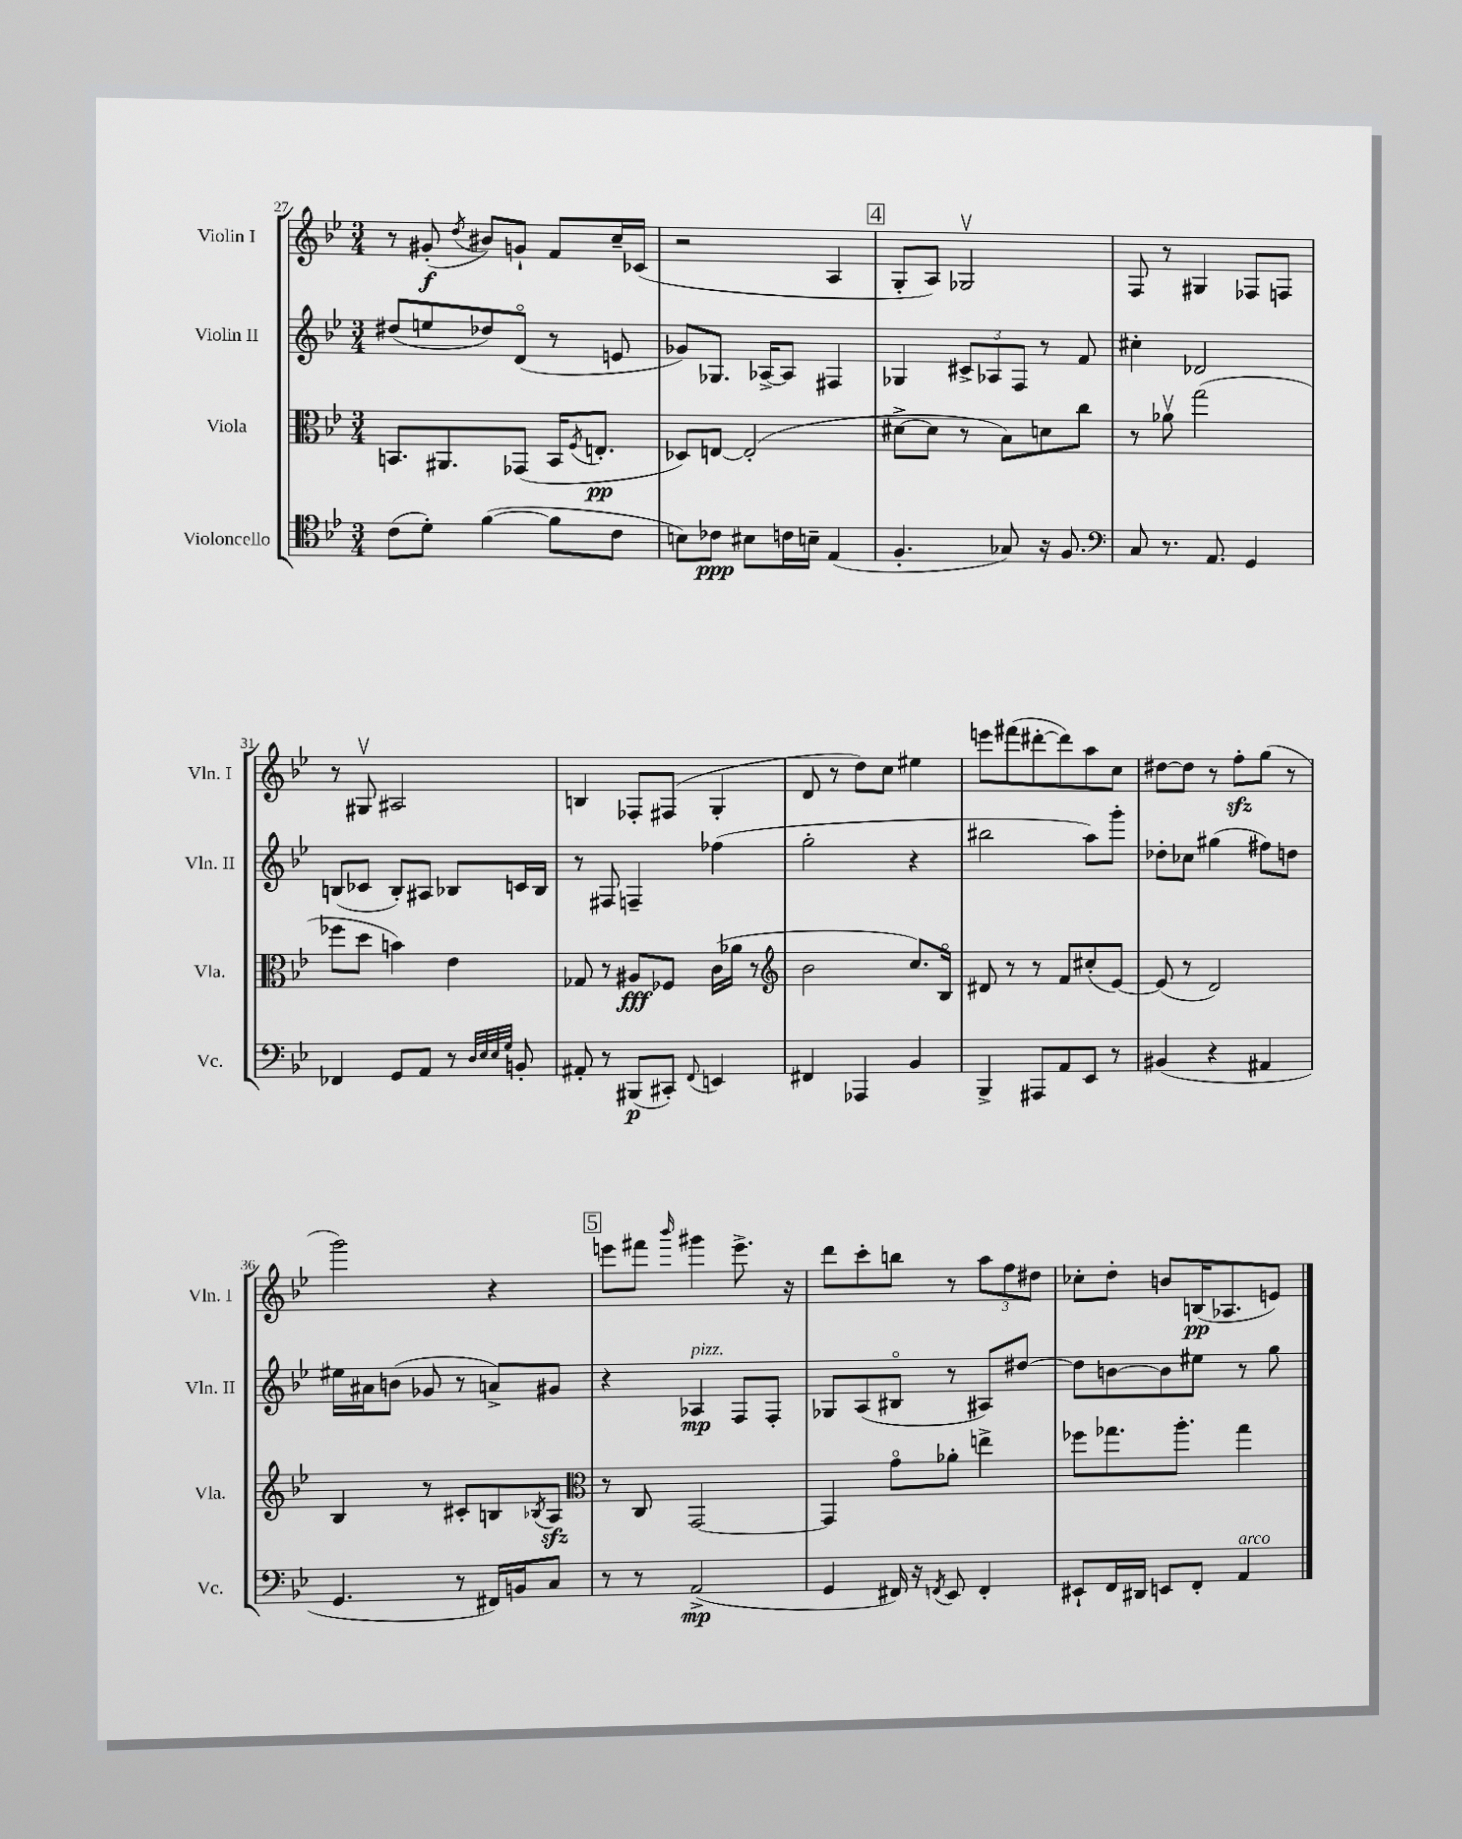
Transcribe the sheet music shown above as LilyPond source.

<<
\new StaffGroup <<
\new Staff = "s0" \with { instrumentName = "Violin I" shortInstrumentName = "Vln. I" } {
    \clef treble \key bes \major \numericTimeSignature \time 3/4
    r8 gis'8-.\f( \acciaccatura { d''8 } bis'8) g'8-! f'8 c''16-- ces'16( |
    r2 a4 |
    \mark \markup { \box "4" } g8-. a8) ges2\upbow |
    f8 r8 gis4 fes8 f8 |
    r8 gis8\upbow ais2 |
    b4 fes8-. fis8( g4-. |
    d'8 r8 d''8) c''8 eis''4 |
    e'''8 fis'''8( dis'''8~-. dis'''8) a''8 c''8 |
    dis''8~ dis''8 r8 f''8-.\sfz g''8( r8 |
    g'''2) r4 |
    \mark \markup { \box "5" } e'''8 fis'''8 \grace { bes'''16 } gis'''4 e'''8.-> r16 |
    d'''8 c'''8-. b''8 r8 \tuplet 3/2 { a''8 f''8 dis''8 } |
    ces''8-. d''8-. b'8 b16\pp( aes8. e'8) \bar "|." |
}
\new Staff = "s1" \with { instrumentName = "Violin II" shortInstrumentName = "Vln. II" } {
    \clef treble \key bes \major \numericTimeSignature \time 3/4
    dis''8( e''8 des''8) d'8\flageolet( r8 e'8 |
    ges'8) ges8. aes16~-> aes8 fis4 |
    \mark \markup { \box "4" } ges4 \tuplet 3/2 { cis'8-> aes8 f8 } r8 f'8 |
    cis''4-. des'2 |
    b8( ces'8 b8-.) ais8 bes8 c'16 bes16 |
    r8 fis8 f4-- fes''4( |
    g''2-. r4 |
    bis''2 a''8) g'''8-. |
    des''8-. ces''8 gis''4( fis''8) d''8 |
    eis''16 ais'16 b'8( ges'8 r8 a'8->) gis'8 |
    \mark \markup { \box "5" } r4 aes4\mp^\markup { \italic "pizz." } f8 f8-. |
    ges8 a8( bis8\flageolet r8 ais8) dis''8~ |
    dis''8 b'8~ b'8 eis''8 r8 g''8 \bar "|." |
}
\new Staff = "s2" \with { instrumentName = "Viola" shortInstrumentName = "Vla." } {
    \clef alto \key bes \major \numericTimeSignature \time 3/4
    b,8. ais,8. ges,8( b,16 \acciaccatura { f8 } e8.-.\pp |
    des8) e8~ e2-.( |
    \mark \markup { \box "4" } dis'8~-> dis'8 r8 bes8) d'8 c''8 |
    r8 aes'8\upbow g''2( |
    fes''8 d''8 b'4) ees'4 |
    ges8 r8 ais8\fff fes8 c'16( aes'16 r8 |
    \clef treble bes'2 c''8.) bes16\flageolet |
    dis'8 r8 r8 f'8 cis''8-.( ees'8~) |
    ees'8( r8 d'2) |
    bes4 r8 cis'8-. b8 \acciaccatura { bes8 } a8\sfz |
    \mark \markup { \box "5" } \clef alto r8 c8 g,2~ |
    g,4 g'8\flageolet aes'8-. e''4-> |
    fes''8 ges''8. a''8.-. ges''4 \bar "|." |
}
\new Staff = "s3" \with { instrumentName = "Violoncello" shortInstrumentName = "Vc." } {
    \clef tenor \key bes \major \numericTimeSignature \time 3/4
    c'8( d'8-.) f'4~( f'8 c'8 |
    b8) ces'8\ppp bis8 c'16 b16-- ees4( |
    \mark \markup { \box "4" } f4.-. ges8) r16 f8. |
    \clef bass c8 r8. a,8. g,4 |
    fes,4 g,8 a,8 r8 \grace { d32 ees32 ees32 g32 } b,8-. |
    ais,8-. r8 bis,,8\p( cis,8-.) \appoggiatura { f,8 } e,4 |
    fis,4 aes,,4 bes,4 |
    bes,,4-> ais,,8 a,8 ees,8 r8 |
    bis,4( r4 ais,4 |
    g,4. r8 fis,16) b,16 c8 |
    \mark \markup { \box "5" } r8 r8 a,2->\mp( |
    g,4 fis,16) r16 \acciaccatura { f,8 } ees,8 f,4-. |
    eis,8-! f,16 dis,16 e,8 f,8-. a,4^\markup { \italic "arco" } \bar "|." |
}
>>
>>
\layout { \context { \Score currentBarNumber = #27 } }
